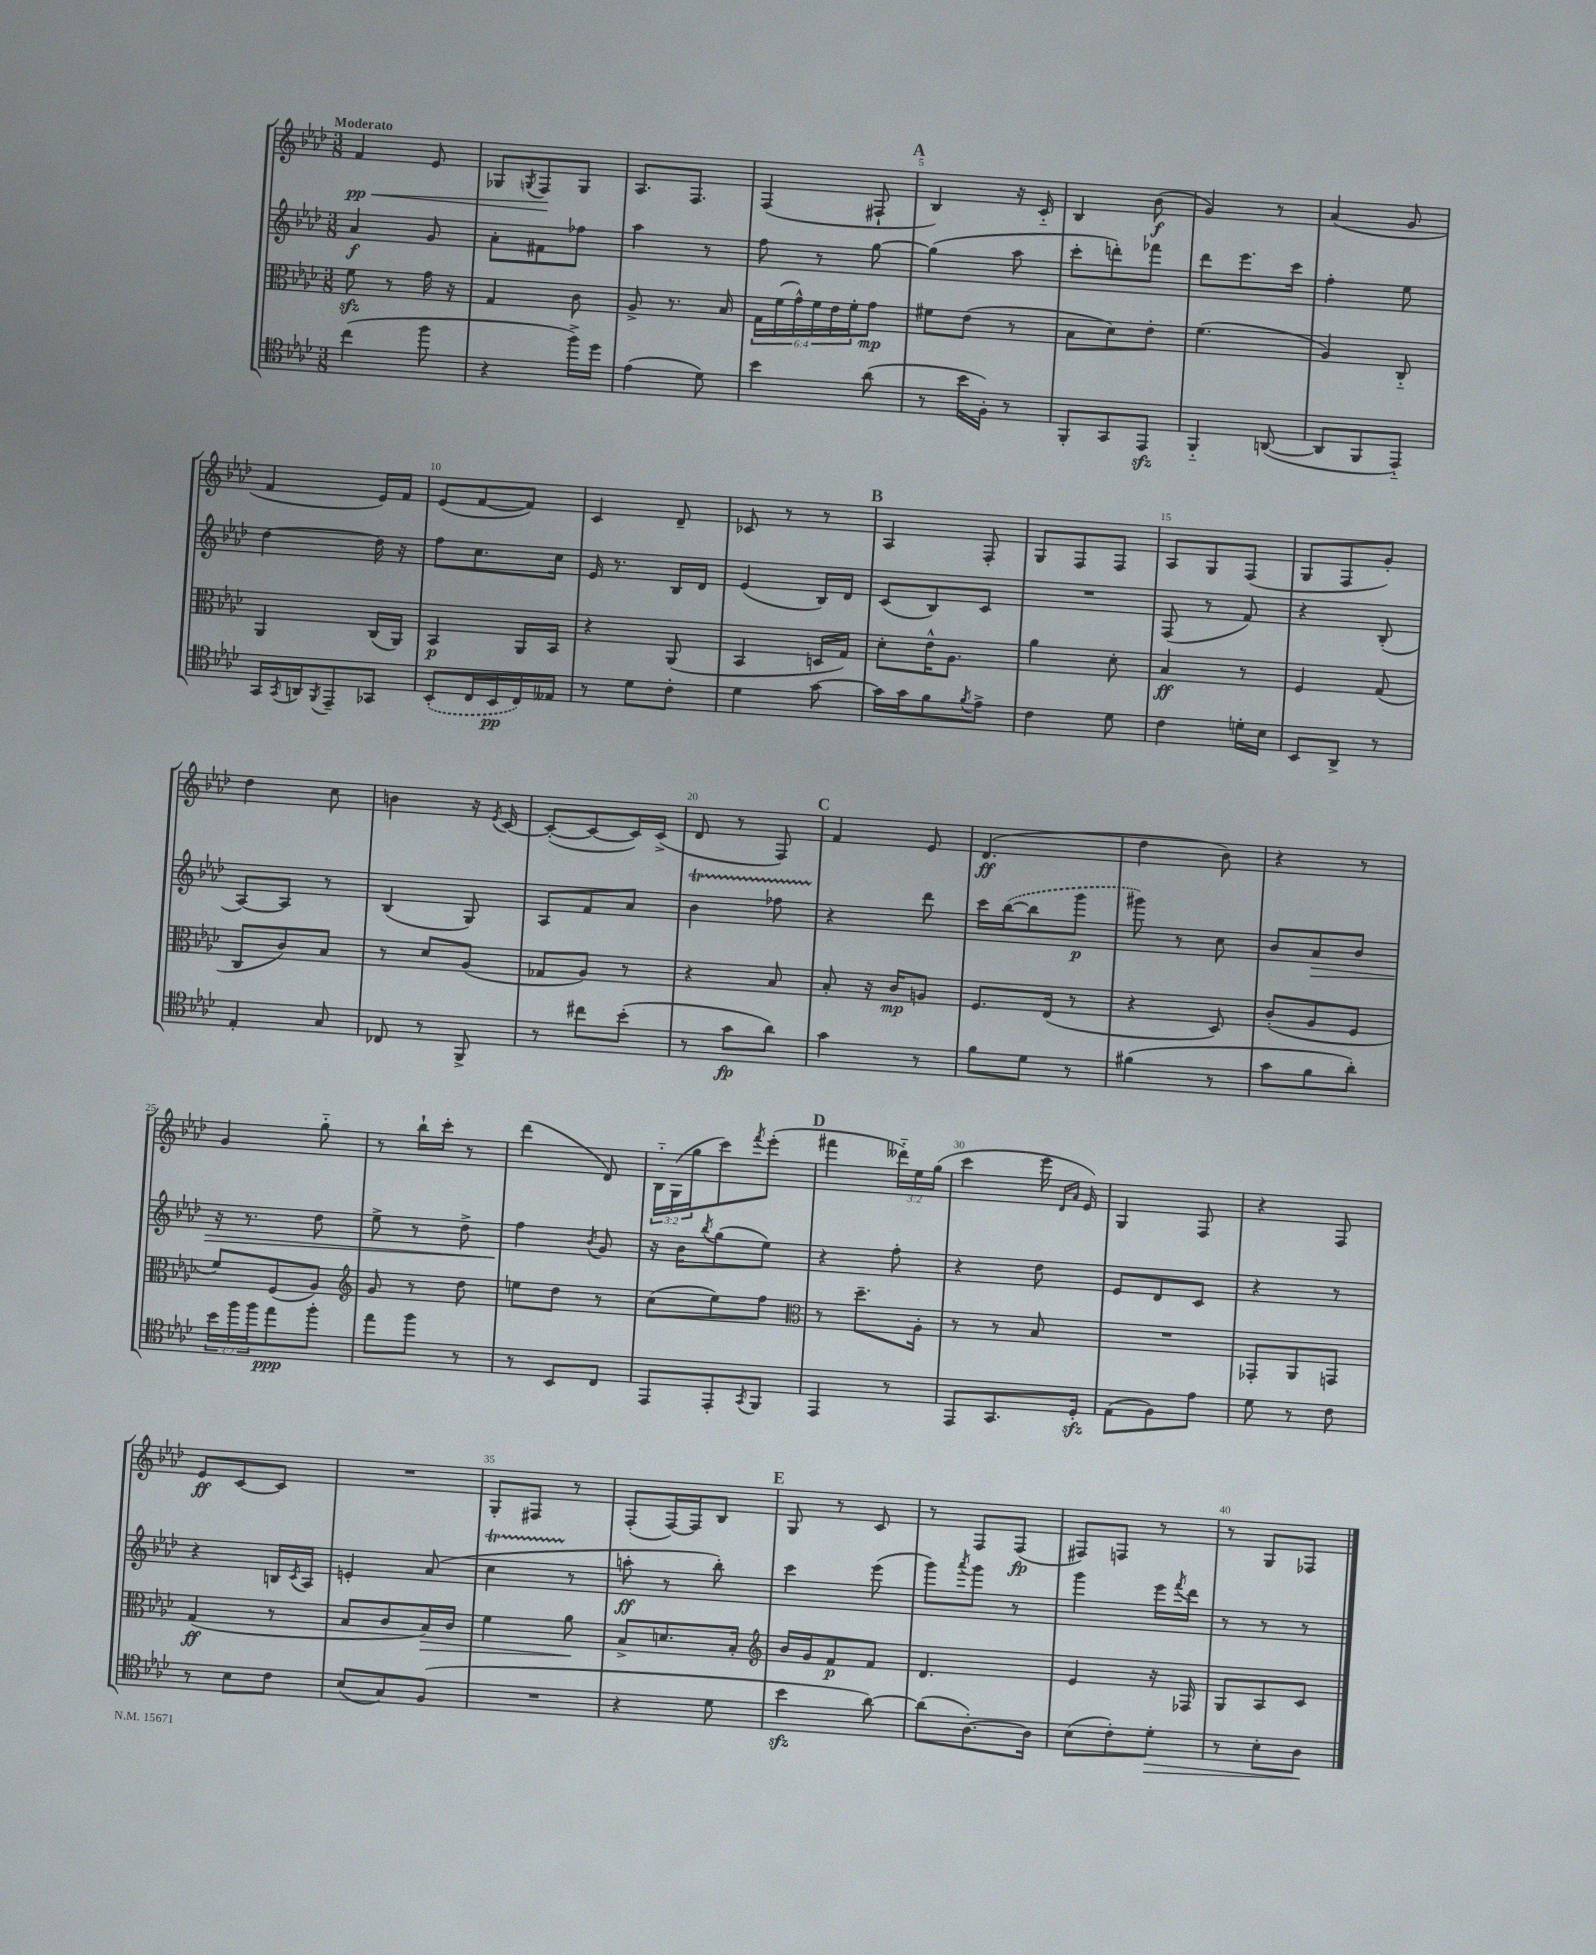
<<
\new StaffGroup <<
\new Staff = "s0" {
    \clef treble \key aes \major \numericTimeSignature \time 3/8 \override Staff.TupletNumber.text = #tuplet-number::calc-fraction-text \tempo "Moderato"
    f'4\pp\< ees'8 |
    ges8 \acciaccatura { g8 } f8\! g8 |
    aes8. f8. |
    f4( fis8-! |
    \mark \markup { \bold "A" } bes4) r16 c'16-_ |
    bes4 bes'8\f( |
    g'4) r8 |
    aes'4( g'8 |
    f'4 ees'16) f'16 |
    ees'8( f'8~ f'8) |
    c'4 des'8-- |
    ces'8 r8 r8 |
    \mark \markup { \bold "B" } aes4 f8-. |
    g8 f8 f8 |
    aes8 g8 f8( |
    g8 f8 g'8-.) |
    des''4 c''8 |
    b'4 r16 \acciaccatura { ees'8 } c'16~ |
    c'8~-.( c'8~ c'16) c'16->( |
    des'8 r8 f8) |
    \mark \markup { \bold "C" } f'4 ees'8 |
    des'4.\ff( |
    des''4 bes'8) |
    r4 r8 |
    g'4 g''8-_ |
    r8 bes''16-! c'''16-. r8 |
    des'''4( des'8) |
    \tuplet 3/2 { bes16-_ g16( g''16 } c'''8) \acciaccatura { f'''8 } ees'''8-.( |
    \mark \markup { \bold "D" } fis'''4 \tuplet 3/2 { deses'''16-_) ees''16 g''16( } |
    c'''4 ees'''16 \grace { des'16 aes'16 } ees'16) |
    g4 f8 |
    r4 f8 |
    ees'8\ff c'8~ c'8 |
    R4. |
    g8-. fis8 r8 |
    f8-.( f16~) f16 bes8 |
    \mark \markup { \bold "E" } g8 r8 c'8 |
    r8 f8 f8\fp( |
    fis8) f8 r8 |
    r8 g8 fes8 \bar "|." |
}
\new Staff = "s1" {
    \clef treble \key aes \major \numericTimeSignature \time 3/8
    aes'4\f g'8 |
    aes'8-. fis'8 fes''8 |
    aes''4 r8 |
    f''8 r8 g''8~ |
    \mark \markup { \bold "A" } g''4( aes''8 |
    c'''8-. d'''8-.) fes'''8 |
    des'''8 ees'''8. c'''16 |
    f''4-. ees''8 |
    des''4~ des''16 r16 |
    f''8 c''8. c''16 |
    ees'16 r8. bes16 des'16 |
    ees'4( bes16) des'16 |
    \mark \markup { \bold "B" } c'8( bes8) c'8 |
    R4. |
    f8( r8 f'8) |
    r4 bes8-.( |
    aes8~) aes8 r8 |
    bes4( g8) |
    aes8 f'8 aes'8 |
    bes'4\startTrillSpan fes''8 |
    \mark \markup { \bold "C" } r4\stopTrillSpan des'''8 |
    c'''16 \once \slurDashed bes''16~( bes''8 g'''8\p |
    gis'''8) r8 c''8 |
    bes'8 aes'8\> bes'8 |
    r16 r8. des''8 |
    ees''8-> r8 des''8-> |
    f''4\! \acciaccatura { bes'8 } g'8 |
    r16 bes'16 \acciaccatura { bes''8 } g''8( ees''8) |
    \mark \markup { \bold "D" } r4 f''8-. |
    r4 des''8 |
    ees'8 des'8 c'8 |
    r4 r8 |
    r4 b16 \acciaccatura { c'8 } aes16 |
    e'4-. aes'8( |
    c''4\startTrillSpan r8\stopTrillSpan |
    a''8-.\ff r8 bes''8-.) |
    \mark \markup { \bold "E" } c'''4 ees'''8( |
    g'''8) \acciaccatura { aes'''8 } g'''8 r8 |
    g'''4 ees'''16 \acciaccatura { f'''8 } des'''16 |
    r8 r8 r8 \bar "|." |
}
\new Staff = "s2" {
    \clef alto \key aes \major \numericTimeSignature \time 3/8 \override Staff.TupletNumber.text = #tuplet-number::calc-fraction-text
    f'8\sfz r8 g'16 r16 |
    g4 c'8 |
    aes8-> r8. bes16 |
    \tuplet 6/4 { g16 f'16( g'16-^) f'16 ees'16 f'16-. } g'8\mp |
    \mark \markup { \bold "A" } fis'8 ees'8( r8 |
    bes8 des'8) ees'8-. |
    f'4.( |
    aes4) c8-_ |
    aes,4 c16( aes,16) |
    bes,4\p aes,16 bes,16 |
    r4 aes,8( |
    bes,4 d16 g16) |
    \mark \markup { \bold "B" } des'8-. ees'16-^ aes8. |
    aes'4 des'8-. |
    bes4\ff r8 |
    f4 g8( |
    c8 c'8) bes8 |
    r8 des'8 aes8( |
    ges8 aes8) r8 |
    r4 bes8 |
    \mark \markup { \bold "C" } bes8-. r16 c'16\mp a8 |
    f8. ees16( r8 |
    r4 des8) |
    c'8-.( aes8 f8 |
    f'8) f8( aes8) |
    \clef treble g'8 r8 des''8 |
    e''8 des''8 r8 |
    c''8( ees''8) f''8 |
    \mark \markup { \bold "D" } \clef alto r8 des''8.-- aes16-. |
    r8 r8 bes8 |
    R4. |
    ges,8-. aes,8 g,8 |
    g4\ff( r8 |
    bes8 c'8 bes16\>) c'16 |
    f'4 aes'8\! |
    bes8-> d'8. bes16-. |
    \mark \markup { \bold "E" } \clef treble bes'16 g'16 f'8\p f'8 |
    des'4. |
    ees'4 r16 fes16 |
    g8 aes8 c'8 \bar "|." |
}
\new Staff = "s3" {
    \clef tenor \key aes \major \numericTimeSignature \time 3/8 \override Staff.TupletNumber.text = #tuplet-number::calc-fraction-text
    c''4( f''8 |
    r4 f''16->) des''16 |
    ees'4( des'8) |
    bes'4 aes'8( |
    \mark \markup { \bold "A" } r8 bes'16 f16-.) r8 |
    f,8-. g,8 ees,8\sfz |
    f,4-_ a,8~( |
    a,8 f,8 ees,8-_) |
    g,16 \acciaccatura { g,8 } a,16 \acciaccatura { f,8 } ees,8-- ges,8 |
    \once \slurDashed bes,8-.( c16 bes,16\pp c16) eeses16 |
    r8 des'8 c'8-. |
    des'4 g'8~ |
    \mark \markup { \bold "B" } g'16 g'16 f'8 \acciaccatura { f'8 } ees'8-> |
    c'4 des'8 |
    c'4 d'16-. bes16 |
    bes,8 aes,8-> r8 |
    ees4-. g8 |
    ces8 r8 f,8-> |
    r8 cis''8 bes'8-.( |
    r8 g'8\fp aes'8) |
    \mark \markup { \bold "C" } g'4 r8 |
    f'8 des'8 r8 |
    fis'4( r8 |
    g'8 f'8 aes'8-.) |
    \tuplet 3/2 { bes'16 f''16 f''16 } ees''8\ppp f''8-. |
    ees''8 f''8 r8 |
    r8 bes,8 c8 |
    ees,8 ees,8-. \acciaccatura { g,8 } f,8 |
    \mark \markup { \bold "D" } ees,4 r8 |
    ees,8 g,8. des16-.\sfz |
    ees8( f8) ees'8 |
    des'8 r8 c'8 |
    r8 bes8 c'8 |
    bes8( g8) f8( |
    R4. |
    r4 des'8 |
    \mark \markup { \bold "E" } bes'4\sfz aes'8~) |
    aes'8( aes8.~-.) aes16 |
    bes8( c'8-.) des'8-.\> |
    r8 bes8-. aes8\! \bar "|." |
}
>>
>>
\layout { \context { \Score \override BarNumber.break-visibility = ##(#f #t #t) barNumberVisibility = #(every-nth-bar-number-visible 5) } }
